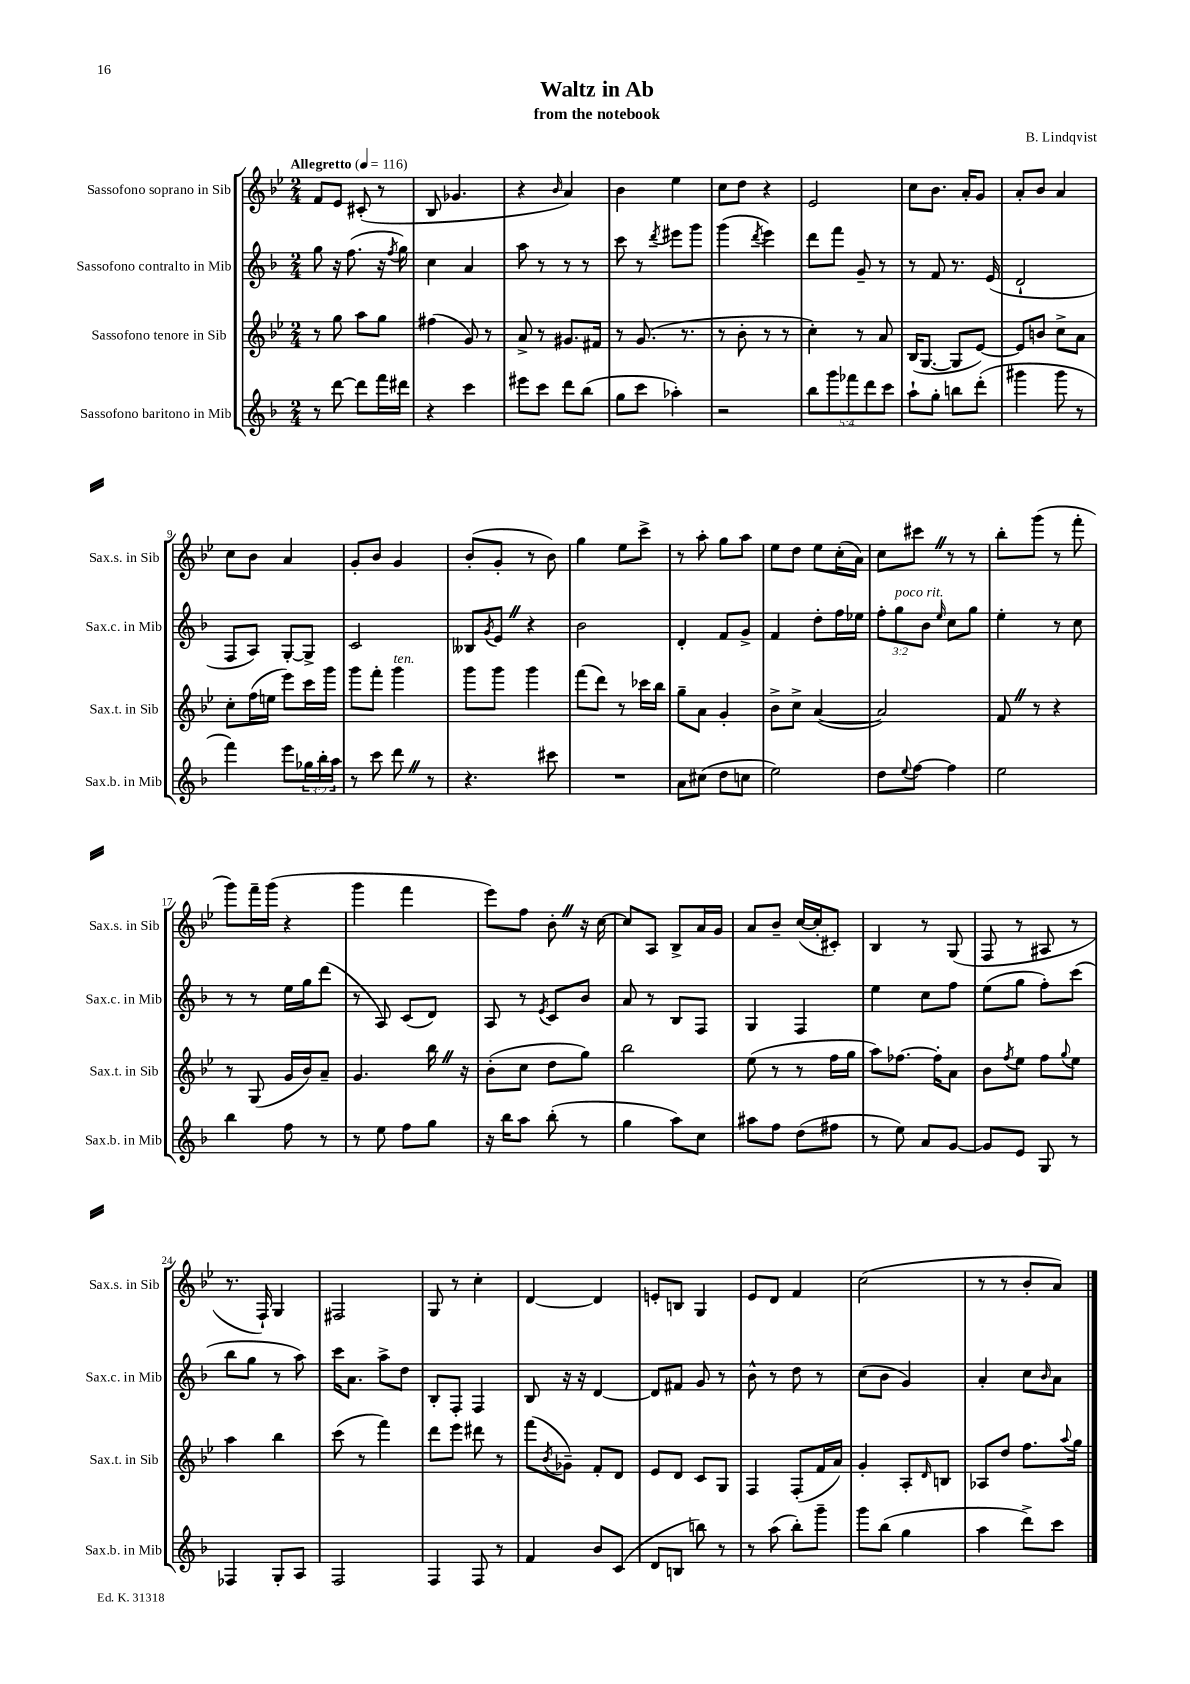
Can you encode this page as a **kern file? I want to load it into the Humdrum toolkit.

**kern	**kern	**kern	**kern
*staff4	*staff3	*staff2	*staff1
*clefG2	*clefG2	*clefG2	*clefG2
*k[b-]	*k[b-e-]	*k[b-]	*k[b-e-]
*M2/4	*M2/4	*M2/4	*M2/4
*MM116	*MM116	*MM116	*MM116
8r	8r	8gg	8f
[8ddd	8gg	16r	8e-
.	.	(8.ff	.
8ddd]	8aa	.	(8c#'
16fff	8gg	16r	8r
.	.	8qff	.
16ddd#	.	16gg)	.
=	=	=	=
4r	(4ff#	4cc	8B-
.	.	.	4.g-
4ccc	8g)	4a	.
.	8r	.	.
=	=	=	=
8eee#	8a^	8aa	4r
8ccc	8r	8r	.
.	.	.	16qqb-
8ddd	8.g#	8r	4a)
(8bb-	.	8r	.
.	16f#	.	.
=	=	=	=
8gg	8r	8ccc	4b-
8ccc	(8.g	8r	.
.	.	8qddd	.
4aa-')	.	8eee#	4ee-
.	8.r	.	.
.	.	8ggg	.
=	=	=	=
2r	8r	(4ggg	8cc
.	8b-'	.	8dd
.	.	8qddd	.
.	8r	4eee)	4r
.	8r	.	.
=	=	=	=
10bb-	4cc')	8ddd	2e-
10ggg	.	.	.
.	.	8fff	.
10fff-	.	.	.
.	8r	8g~	.
10ddd	.	.	.
.	8a	8r	.
10ccc	.	.	.
=	=	=	=
8aa`	(16B-	8r	8cc
.	[8.G	.	.
8gg'	.	8f	8.b-
8bb	8G]	8.r	.
.	.	.	16a'
(8ddd'	[8e-)	.	8g
.	.	(16e	.
=	=	=	=
4ggg#	8e-]	2d`	8a'
.	8b	.	8b-
8ggg#	8cc^	.	4a
8r	8a	.	.
=	=	=	=
4fff)	8cc'	8F	8cc
.	(16ff	8A)	8b-
.	16ee	.	.
8eee	8eee-)	[8G'	4a
24gg-	16ccc	8G^]	.
24bb-'	.	.	.
.	16ggg	.	.
24aa	.	.	.
=	=	=	=
8r	8ggg	2c	8g'
8ccc	8fff'	.	8b-
8ddd	4ggg	.	4g
8r	.	.	.
=	=	=	=
4.r	8ggg	8B--	(8b-'
.	.	8qg	.
.	8ggg	8e	8g'
.	4ggg	4r	8r
8ccc#	.	.	8b-)
=	=	=	=
2r	(8fff	2b-	4gg
.	8ddd)	.	.
.	8r	.	8ee-
.	16ccc-	.	8ccc^
.	16bb-	.	.
=	=	=	=
8a	8gg~	4d'	8r
(8cc#	8a	.	8aa'
8dd	4g'	8f	8gg
8cc	.	8g^	8aa
=	=	=	=
2ee)	8b-^	4f	8ee-
.	8cc^	.	8dd
.	([4a	8dd'	8ee-
.	.	16ff	(16cc'
.	.	16ee-	16a)
=	=	=	=
8dd	2a])	12ff'	8cc
.	.	12gg	.
8qqee	.	.	.
[8ff	.	.	8ccc#
.	.	12b-	.
.	.	16qqee	.
4ff]	.	8cc	8r
.	.	8gg	8r
=	=	=	=
2ee	8f	4ee'	8bb-'
.	8r	.	(8ggg
.	4r	8r	8r
.	.	8cc	8fff'
=	=	=	=
4bb-	8r	8r	8ggg)
.	(8G	8r	16fff~
.	.	.	(16ggg
8ff	16g	16ee	4r
.	16b-)	16gg	.
8r	8a~	(8ddd	.
=	=	=	=
8r	4.g	8r	4ggg
8ee	.	8A)	.
8ff	.	(8c	4fff
8gg	16bb-	8d)	.
.	16r	.	.
=	=	=	=
16r	(8b-'	8A	8eee-)
16bb-	.	.	.
8aa	8cc	8r	8ff
.	.	8qe	.
(8bb-'	8dd	8c	8b-'
8r	8gg)	8b-	16r
.	.	.	[16cc
=	=	=	=
4gg	2bb-	8a	8cc]
.	.	8r	8A
8aa)	.	8B-	8B-^
8cc	.	8F	16a
.	.	.	16g
=	=	=	=
8aa#	(8ee-	4G	8a
8ff	8r	.	8b-~
(8dd	8r	4F	([16cc
.	.	.	16cc']
8ff#	16ff	.	8c#')
.	16gg	.	.
=	=	=	=
8r	8aa)	4ee	4B-
8ee)	[8.ff-	.	.
8a	.	8cc	8r
.	16ff-']	.	.
[8g	8a	8ff	(8G
=	=	=	=
8g]	8b-	(8ee	8F
.	8qff	.	.
8e	8ee-	8gg	8r
8G	8ff	8ff')	8A#
.	8qqgg	.	.
8r	8ee-	(8ccc	8r
=	=	=	=
4F-	4aa	8bb-	8.r
.	.	8gg	.
.	.	.	16F`)
8G'	4bb-	8r	4G
8A	.	8aa)	.
=	=	=	=
2F	(8ccc	16ccc	2F#
.	.	8.a	.
.	8r	.	.
.	4fff)	8aa^	.
.	.	8dd	.
=	=	=	=
4F	8ddd	8B-'	8G
.	8eee-	8F'	8r
8F	8ddd#	4F	4cc'
8r	8r	.	.
=	=	=	=
4f	(8fff	8B-	[4d
.	8qb-	.	.
.	8g-~)	16r	.
.	.	16r	.
8b-	8f'	[4d	4d]
(8c	8d	.	.
=	=	=	=
8d	8e-	8d]	8e'
8B	8d	8f#	8B
8bb)	8c	8g	4G
8r	8G	8r	.
=	=	=	=
8r	4F	8b-^^	8e-
(8aa	.	8r	8d
8bb-')	(8F'	8dd	4f
8ggg~	16f	8r	.
.	16a)	.	.
=	=	=	=
8ggg	4g'	(8cc	(2cc
(8bb-	.	8b-	.
4gg	8A'	4g)	.
.	16qqd	.	.
.	8B	.	.
=	=	=	=
4aa	8A-	4a'	8r
.	8dd	.	8r
8ddd^)	8.ff	8cc	8b-'
.	.	16qqb-	.
8ccc	.	8a	8a)
.	8qqaa	.	.
.	16gg	.	.
==	==	==	==
*-	*-	*-	*-
